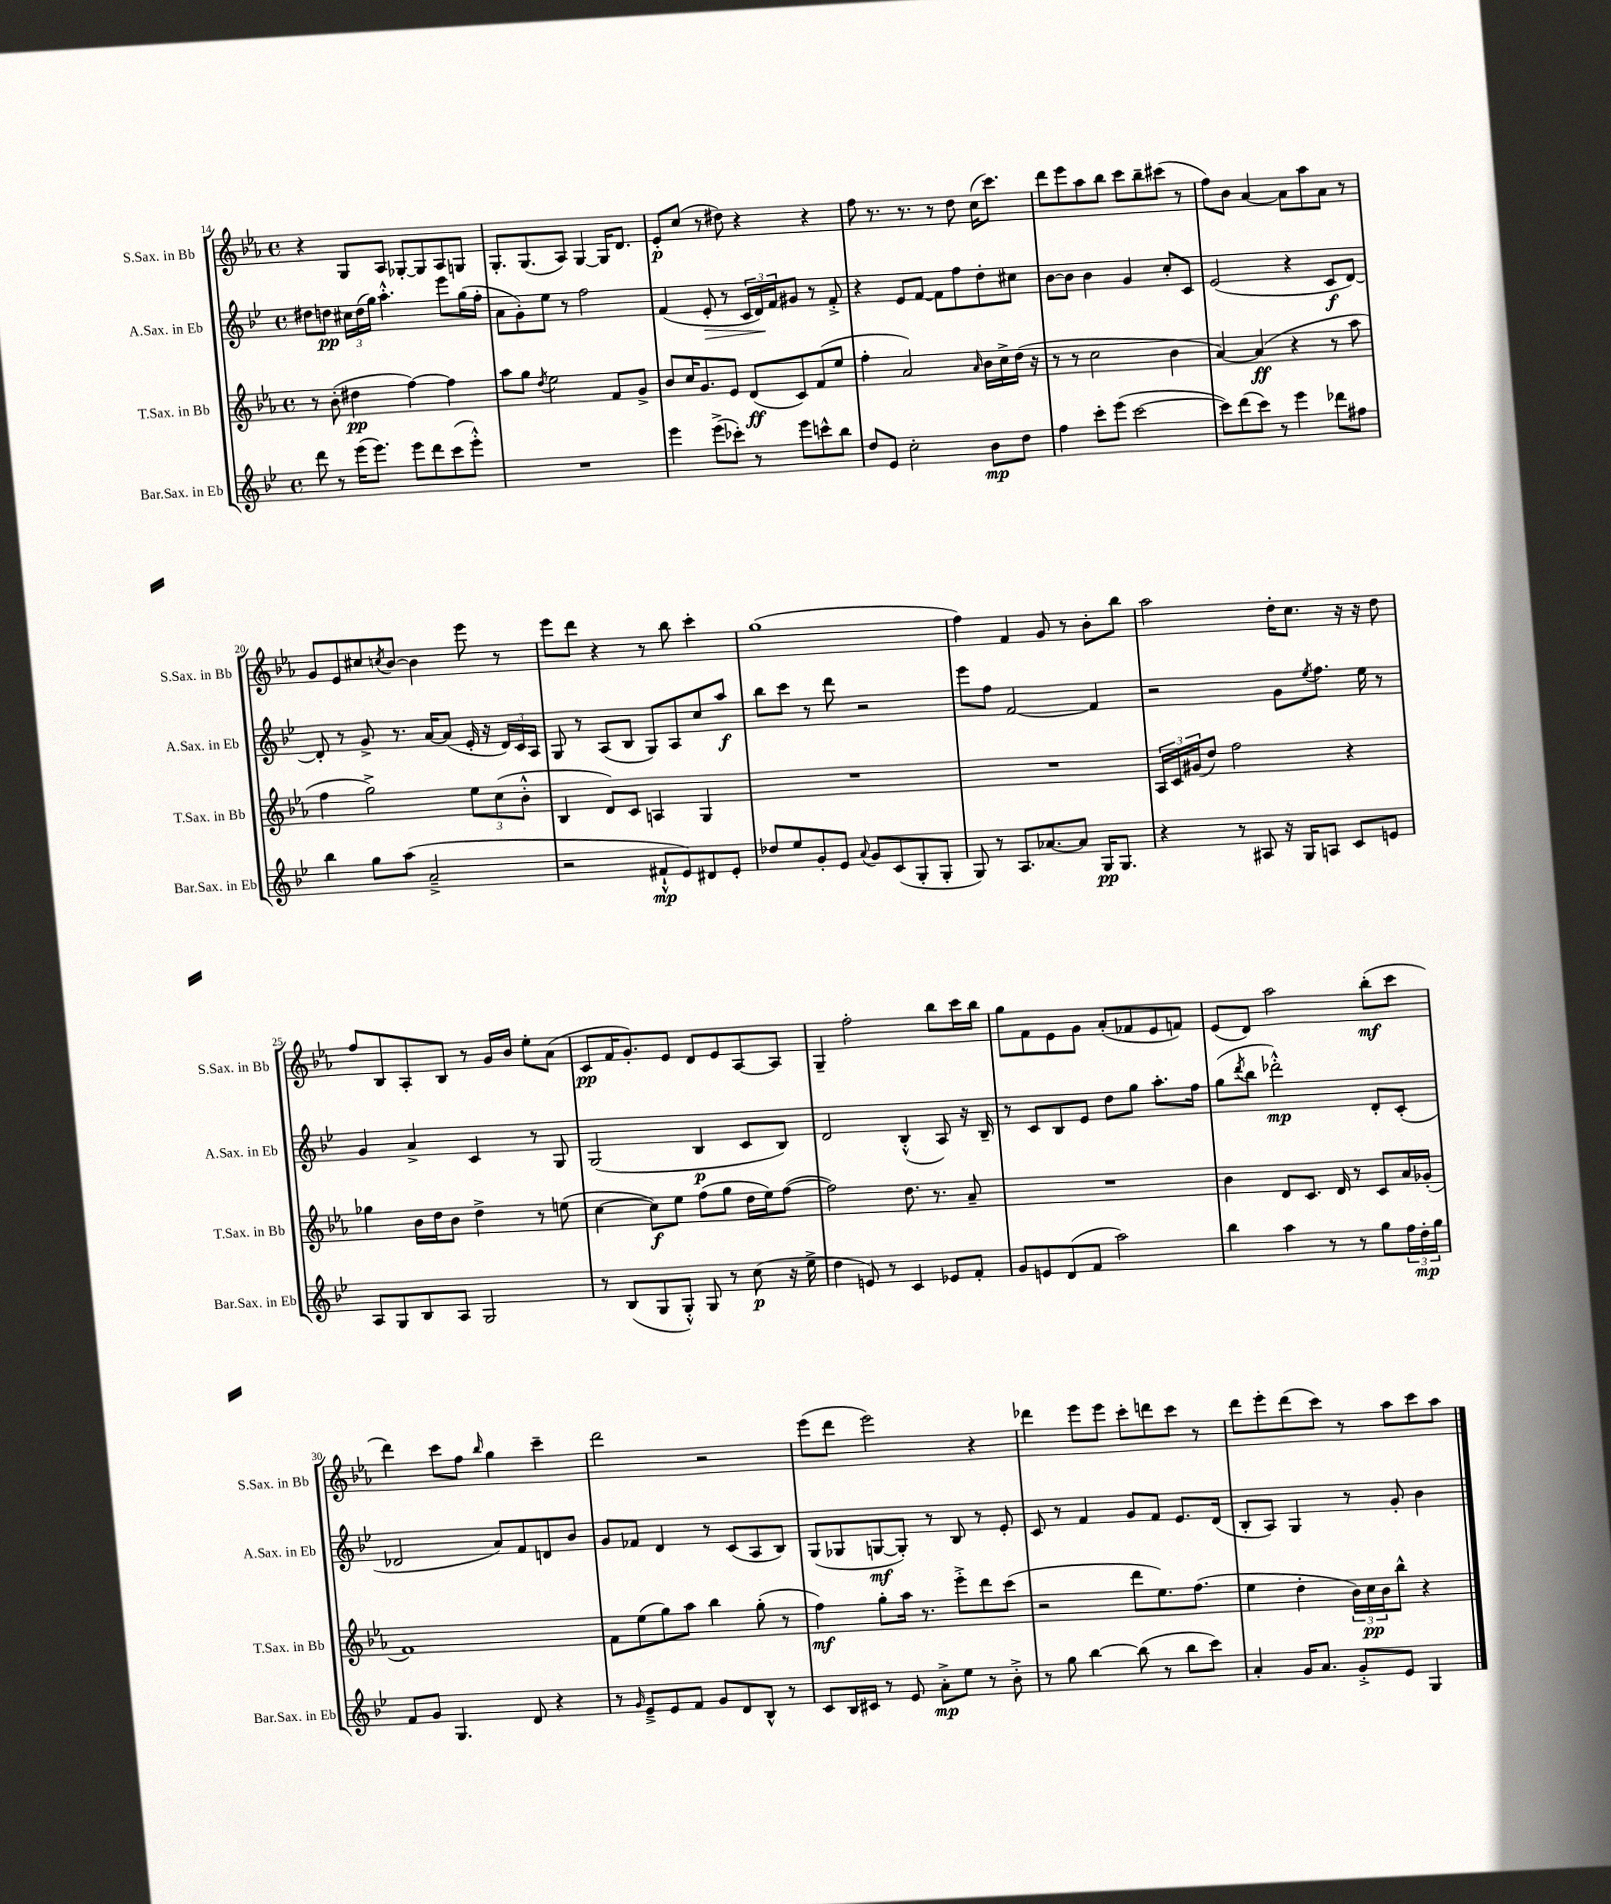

**kern	**kern	**kern	**kern
*staff4	*staff3	*staff2	*staff1
*clefG2	*clefG2	*clefG2	*clefG2
*k[b-e-]	*k[b-e-a-]	*k[b-e-]	*k[b-e-a-]
*M4/4	*M4/4	*M4/4	*M4/4
*met(c)	*met(c)	*met(c)	*met(c)
8ddd\	8r	8dd#\L	4r
8r	(8b-'\	8dd\J	.
(16eee-\LK	4dd#\	24cc#\LL	8G/L
.	.	(24dd\	.
8.eee-\J)	.	.	.
.	.	24gg\JJ)	.
.	.	4.aa'^^\	8A-/J
8eee-\L	[4ff\)	.	[8G-'/L
8ddd\	.	.	8G-/]
(8ccc\	4ff\]	8eee-\L	8A-/
8eee-'^^\J)	.	(16gg\L	8G/J
.	.	16ff'\JJ	.
=	=	=	=
1r	8aa-\L	8a\L	8.G'/L
.	8gg\J	8g'\)	.
.	.	.	(8.G/
.	8qdd/	.	.
.	2ee-\	8ee-\J	.
.	.	8r	8A-/J)
.	.	2ff\	[4G/
.	8f/L	.	16G/]LK
.	.	.	8.d/J
.	8g^/J	.	.
=	=	=	=
4eee-\	8b-/L	(4f/	8e-'/L
.	16cc/K	.	(8cc/J
.	8.g/	.	.
(8eee-^\L	.	8e-'/	8r
8ccc-'\J)	8e-/J	8r	8dd#\)
8r	(8d/L	24c/LL	4r
.	.	24d/)	.
.	.	24f/J	.
8eee-\L	8c/)	8g#/J	.
8ccc^^\	(8f/	8r	4r
8bb-\J	8ee-/J	8f'^/	.
=	=	=	=
8dd/L	4ff'\	4r	8ff\
8e-/J	.	.	8.r
2cc'\	2a-/)	8e-/L	.
.	.	.	8.r
.	.	[8f/J	.
.	.	8f\]L	8r
.	.	8ff\	8dd\
.	16qqa-/	.	.
8b-\L	16b-\LL	8dd'\	(16cc\LK
.	16cc^\	.	8.ccc\J)
8dd\J	(16dd\JJ	8cc#\J	.
.	16r	.	.
=	=	=	=
4ff\	8r	[8b-\L	8ddd\L
.	8r	8b-\]J	8eee-\
8ccc'\L	2cc\	4b-\	8aa-\
(8eee-\J	.	.	8bb-\J
[2ccc\	.	4g/	8ccc\L
.	.	.	8bb-~\
.	4b-\	8cc'/L	(8ccc#\J
.	.	8c/J	8r
=	=	=	=
8ccc\]L)	[4a-/)	(2e-/	8ff\L)
(8ddd\	.	.	8b-\J
8ccc\J)	(4a-/]	.	[4a-/
8r	.	.	.
4eee-\	4r	4r	8a-\]L
.	.	.	8aa-\
8ddd-\L	8r	8c/L	8a-\J
8ff#\J	8aa-\	[8d/J)	8r
=	=	=	=
4bb-\	4ff\	8d'/]	8g/L
.	.	8r	8e-/
8gg\L	2gg^\)	8g^/	8cc#/
.	.	.	8qcc/
(8aa\J	.	8.r	[8b-/J
2a~^/	.	.	4b-\]
.	.	[16a/LK	.
.	.	(8a/]J	.
.	12ee-\L	16e-'/	8eee-\
.	.	16r	.
.	(12cc\	.	.
.	.	24d/LL)	8r
.	12b-'^^\J	24c/	.
.	.	24A/JJ	.
=	=	=	=
2r	4B-/	8G/	8eee-\L
.	.	8r	8ddd\J
.	8d/L)	(8A/L	4r
.	8c/J	8B-/J	.
8f#`^^/L	4A/	8G/L)	8r
8e-/)	.	8A/	8bb-\
8d#/	4G/	8cc/	4ccc'\
8e-'/J	.	8aa/J	.
=	=	=	=
8dd-/L	1r	8bb-\L	(1gg
8ee-/	.	8ccc\J	.
8g'/	.	8r	.
8e-/J	.	8ddd\	.
8qqa/	.	.	.
8g/L	.	2r	.
(8c/	.	.	.
8G'/	.	.	.
8G'/J	.	.	.
=	=	=	=
8G/)	1r	8eee-\L	4ff\)
8r	.	8ff\J	.
8.A/L	.	[2f/	4f/
[8.a-/	.	.	.
.	.	.	8g/
8a-/]J	.	.	8r
16G/LK	.	4f/]	8b-'\L
8.G/J	.	.	.
.	.	.	8bb-\J
=	=	=	=
4r	24A-/LL	2r	2aa-\
.	24c/	.	.
.	(24g#/J	.	.
.	8dd/J)	.	.
8r	2ff\	.	.
8A#/	.	.	.
16r	.	8g\L	16dd'\LK
16G/LK	.	.	8.cc\J
.	.	8qee-/	.
8A/J	.	8.ff\J	.
8c/L	4r	.	16r
.	.	16ee-\	16r
8e/J	.	8r	8dd\
=	=	=	=
8A/L	4gg-\	4g/	8ff/L
8G/	.	.	8B-/
8B-/	16b-\LL	4a^/	8A-'/
.	16dd\J	.	.
8A/J	8b-\J	.	8B-/J
2G/	4dd^\	4c/	8r
.	.	.	16g/LL
.	.	.	16b-/JJ
.	8r	8r	8ee-'\L
.	(8ee\	8G/	(8a-\J
=	=	=	=
8r	[4cc\	(2G/	8c/L
(8B-/L	.	.	16f/K
.	.	.	8.g'/)
8G/	8cc\]L)	.	.
8G'^^/J)	8ee-\J	.	8e-/J
8G/	(8ff\L	4B-/	8d/L
8r	8gg\J	.	8e-/
(8cc\	16dd\LL	8c/L	[8A-/
.	16ee-\J)	.	.
16r	([8ff\J	8B-/J)	8A-/]J
16ee-^\	.	.	.
=	=	=	=
4dd\	2ff\])	2d/	4G~/
8e/)	.	.	2ff'\
8r	.	.	.
4c/	8.dd\	(4B-'^^/	.
.	8.r	.	.
8e-/L	.	8A/)	8bb-\L
8f'/J	8a-~/	16r	16ccc\L
.	.	16B-~/	16bb-\JJ
=	=	=	=
8g/L	1r	8r	8gg\L
8e/	.	8c/L	8f\
(8d/	.	8B-/	8e-\
8f/J	.	8e-/J	8g\J
2aa\)	.	8dd\L	(8a-'/L
.	.	8gg\J	8f-/
.	.	8.aa'\L	8e-/
.	.	.	8f/J)
.	.	16ff\Jk	.
=	=	=	=
4bb-\	4b-\	(8gg\L	(8e-/L
.	.	8qddd/	.
.	.	8bb-\J	8d/J)
4aa\	8d/L	2ddd-'^^\)	2aa-\
.	8.c/J	.	.
8r	.	.	.
.	16d/	.	.
8r	8r	.	.
8gg\L	8c/L	8d'/L	(8bb-'\L
24ff\L	16a-/L	(8c'/J	8ccc\J
24dd'\	.	.	.
.	(16g-'/JJ	.	.
24gg\JJ	.	.	.
=	=	=	=
8f/L	1f)	2d-/	4ddd\)
8g/J	.	.	.
4.G/	.	.	8ccc\L
.	.	.	8ff\J
.	.	.	16qqbb-/
.	.	8a/L)	4gg\
8d/	.	8f/	.
4r	.	8d/	4ccc~\
.	.	8b-/J	.
=	=	=	=
8r	8f\L	8g/L	2ddd\
16qqg/	.	.	.
8e-~^/L	(8ee-\	8f-/J	.
8e-/	8gg\)	4d/	.
8f/J	8aa-\J	.	.
8g/L	4bb-\	8r	2r
8d/	.	(8c/L	.
8B-^^/J	(8gg'\	8A/	.
8r	8r	8B-/J)	.
=	=	=	=
8c/L	4ff\)	(8G/L	(8eee-\L
16B-/L	.	8G-/	8ddd\J
16c#/JJ	.	.	.
8r	8gg'\L	[8G/	2eee-\)
8e-/	16aa-\Jk	8G'/]J)	.
.	8.r	.	.
8a'^\L	.	8r	.
8ee-\J	8eee-'^\L	8B-/	.
8r	8ddd\	8r	4r
8b-'^\	(8ccc\J	8e-'/	.
=	=	=	=
8r	2r	8c/	4ddd-\
8gg\	.	8r	.
[4bb-\	.	4f/	8eee-\L
.	.	.	8eee-\J
(8bb-\]	8ddd\L	8g/L	8ccc'\L
8r	8.ee-\)	8f/J	8ddd\
8bb-\L	.	8.e-/L	8ccc\J
.	(8.ff\J	.	.
8ccc\J)	.	.	8r
.	.	(16d/Jk	.
=	=	=	=
4a'/	4ee-\	8B-'/L	8ddd\L
.	.	8A/J)	8eee-'\
16g/LK	4dd'\	4G/	(8ddd\
8.a/J	.	.	.
.	.	.	8ccc\J)
8g'^/L	24b-\LL)	8r	8r
.	24cc\	.	.
.	24b-\J	.	.
8e-/J	8bb-^^\J	8g'/	8aa-\L
4G/	4r	4b-\	8ccc\
.	.	.	8aa-\J
==	==	==	==
*-	*-	*-	*-
